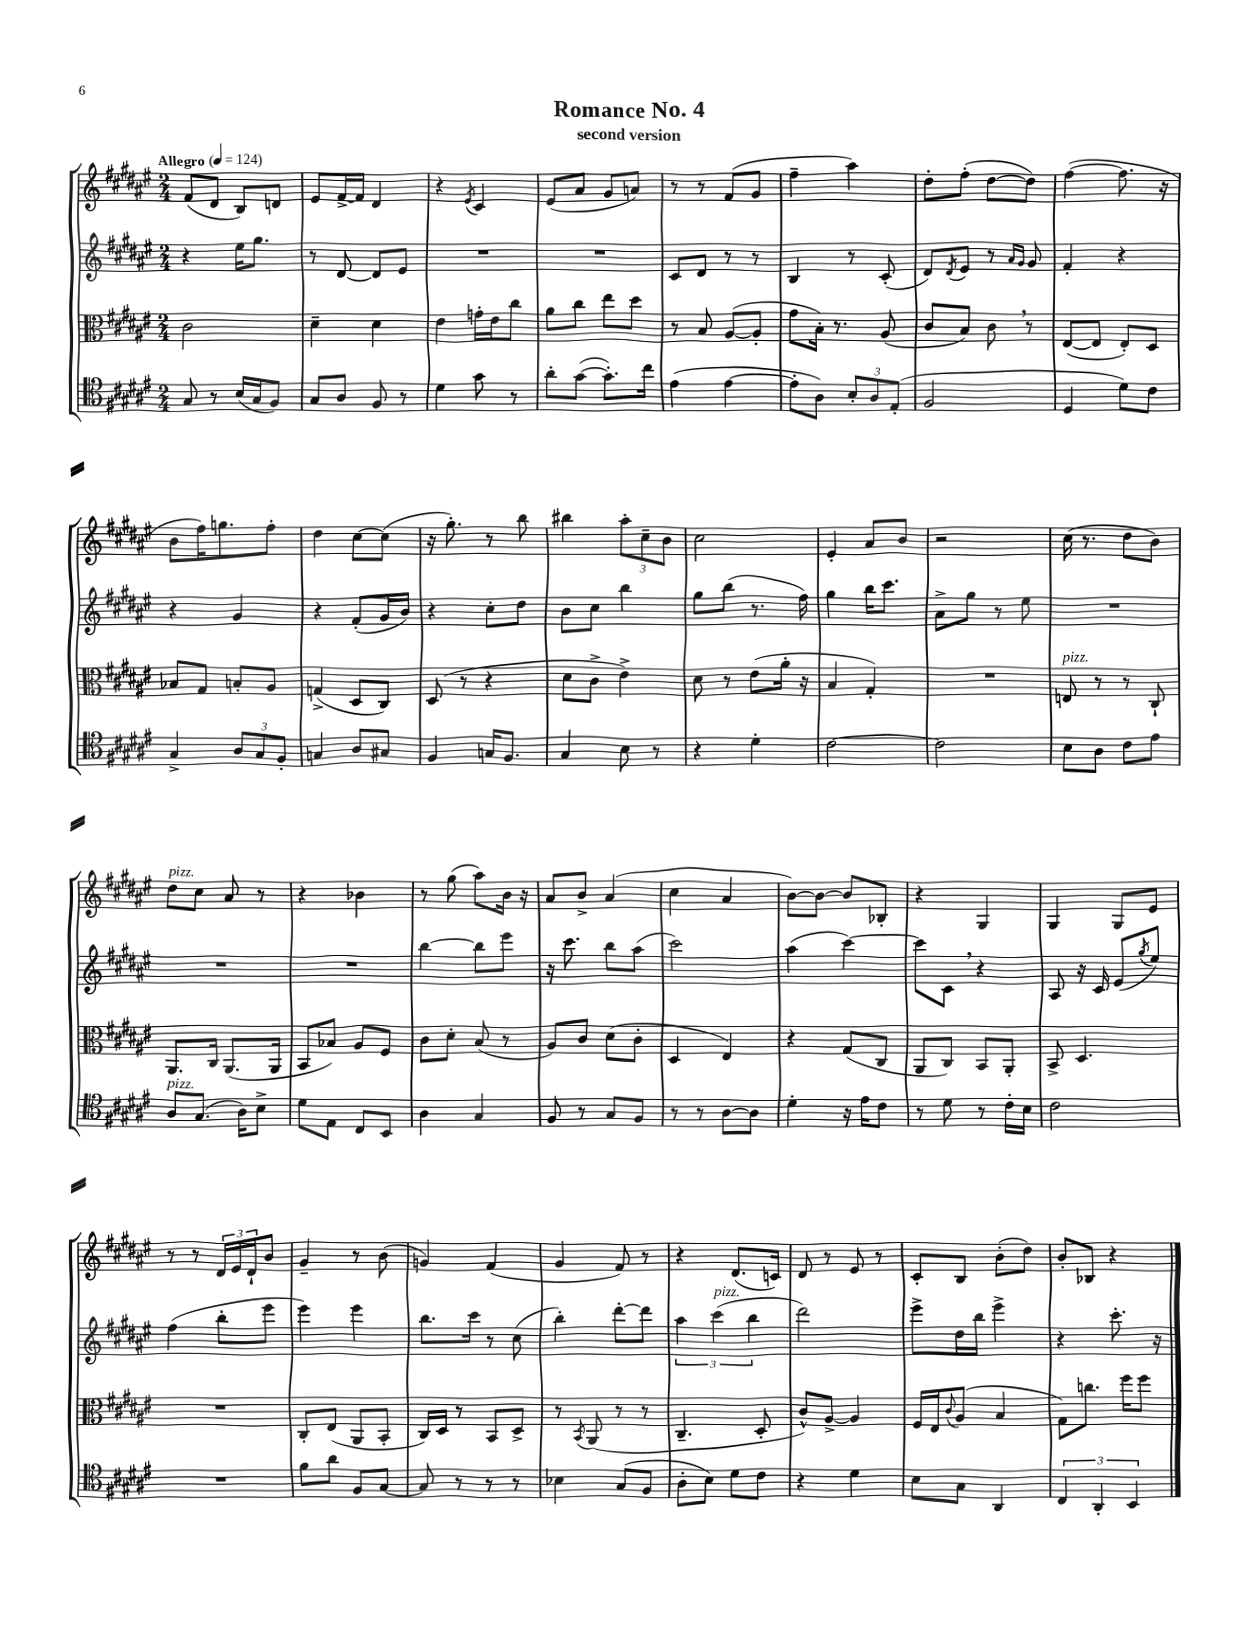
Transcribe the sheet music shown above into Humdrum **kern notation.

**kern	**kern	**kern	**kern
*staff4	*staff3	*staff2	*staff1
*clefC4	*clefC3	*clefG2	*clefG2
*k[f#c#g#d#a#e#]	*k[f#c#g#d#a#e#]	*k[f#c#g#d#a#e#]	*k[f#c#g#d#a#e#]
*M2/4	*M2/4	*M2/4	*M2/4
*MM124	*MM124	*MM124	*MM124
8G#	2c#	4r	(8f#
8r	.	.	8d#
(16B	.	16ee#	8B)
16G#	.	8.gg#	.
8F#)	.	.	8d
=	=	=	=
8G#	4d#~	8r	8e#
8A#	.	[8d#	[16f#^
.	.	.	16f#]
8F#	4d#	8d#]	4d#
8r	.	8e#	.
=	=	=	=
4d#	4e#	2r	4r
.	.	.	8qe#
8g#	16g'	.	4c#
.	16e#	.	.
8r	8cc#	.	.
=	=	=	=
8a#'	8a#	2r	(8e#
([8g#	8cc#	.	8a#
8.g#'])	8ee#	.	8g#
.	8dd#	.	8a)
16cc#	.	.	.
=	=	=	=
(4e#	8r	8c#	8r
.	8B	8d#	8r
[4e#	([8A#	8r	(8f#
.	8A#']	8r	8g#
=	=	=	=
8e#']	8g#	4B	4ff#~
8A#)	16B')	.	.
.	8.r	.	.
12B'	.	8r	4aa#)
12A#	.	.	.
.	(8A#	(8c#'	.
(12E#'	.	.	.
=	=	=	=
2F#	8c#	8d#)	8dd#'
.	.	8qd#	.
.	8B)	8e#	(8ff#'
.	8c#	8r	[8dd#
.	.	16qqa#	.
.	.	16qqg#	.
.	8r	8g#	8dd#])
=	=	=	=
4D#	([8E#	4f#'	([4ff#
.	8E#]	.	.
8d#)	8E#')	4r	8.ff#]
8c#	8D#	.	.
.	.	.	16r
=	=	=	=
4G#^	8B-	4r	8b
.	8G#	.	16ff#)
.	.	.	8.gg
12A#	8B'	4g#	.
12G#	.	.	.
.	8A#	.	8ff#'
12F#'	.	.	.
=	=	=	=
4G	(4G^	4r	4dd#
8A#	8D#	(8f#'	[8cc#
8G#	8C#)	16g#	(8cc#]
.	.	16b)	.
=	=	=	=
4F#	(8D#	4r	16r
.	.	.	8.gg#')
.	8r	.	.
16G	4r	8cc#'	8r
8.F#	.	.	.
.	.	8dd#	8bb
=	=	=	=
4G#	8d#	8b	4bb#
.	8c#^	8cc#	.
8B	4e#^)	4bb	12aa#'
.	.	.	12cc#~
8r	.	.	.
.	.	.	12b
=	=	=	=
4r	8d#	8gg#	2cc#
.	8r	(8bb	.
4d#'	(8e#	8.r	.
.	16a#'	.	.
.	16r	16ff#)	.
=	=	=	=
[2c#	4B	4gg#	4e#'
.	4G#')	16bb	8a#
.	.	8.ccc#	.
.	.	.	8b
=	=	=	=
2c#]	2r	8a#^	2r
.	.	8gg#	.
.	.	8r	.
.	.	8ee#	.
=	=	=	=
8B	8E	2r	(16cc#
.	.	.	8.r
8A#	8r	.	.
8c#	8r	.	8dd#
8e#	8C#`	.	8b)
=	=	=	=
8A#	8.AA#	2r	8dd#
(8.G#	.	.	8cc#
.	16C#	.	.
.	(8.AA#	.	8a#
16A#)	.	.	.
8B^	.	.	8r
.	16AA#	.	.
=	=	=	=
8d#	8BB	2r	4r
8E#	8B-)	.	.
8C#	8A#	.	4b-
8BB	8F#	.	.
=	=	=	=
4A#	8c#	[4bb	8r
.	8d#'	.	(8gg#
4G#	(8B	8bb]	8aa#)
.	8r	8eee#	16b
.	.	.	16r
=	=	=	=
8F#	8A#)	16r	8a#
.	.	8.ccc#	.
8r	8c#	.	8b^
8G#	(8d#	8bb	(4a#
8F#	8c#'	(8aa#	.
=	=	=	=
8r	4D#	2ccc#)	4cc#
8r	.	.	.
[8A#	4E#)	.	4a#
8A#]	.	.	.
=	=	=	=
4d#'	4r	(4aa#	[8b)
.	.	.	8b_
16r	(8G#	[4ccc#)	8b]
16e#	.	.	.
8c#	8C#	.	8B-'
=	=	=	=
8r	8AA#	8ccc#]	4r
8d#	8C#)	8c#	.
8r	8BB	4r	4G#
16c#'	8AA#'	.	.
16B	.	.	.
=	=	=	=
2c#	8BB^	8A#	4G#
.	4.D#	16r	.
.	.	16c#	.
.	.	(8e#	8G#
.	.	8qgg#	.
.	.	8ee#)	8e#
=	=	=	=
2r	2r	(4ff#	8r
.	.	.	8r
.	.	8bb'	24d#
.	.	.	24e#
.	.	.	24d#`
.	.	8eee#	8b
=	=	=	=
8f#	8C#'	4eee#)	4g#~
8a#	(8E#	.	.
8F#	8AA#	4eee#	8r
[8G#	8BB'	.	(8b
=	=	=	=
8G#]	16C#)	8.bb	4g)
.	16D#	.	.
8r	8r	.	.
.	.	16ccc#	.
8r	8BB	8r	(4f#
8r	8D#^	(8cc#	.
=	=	=	=
4B-	8r	4bb')	4g#
.	8qBB	.	.
.	(8AA#	.	.
(8G#	8r	[8ddd#'	8f#)
8F#	8r	8ddd#]	8r
=	=	=	=
8A#'	4.C#~	6aa#	4r
8B)	.	.	.
.	.	(6ccc#	.
8d#	.	.	(8.d#
.	.	6bb	.
8c#	8D#'	.	.
.	.	.	16c)
=	=	=	=
4r	8c#^^)	2ddd#)	8d#
.	[8A#^	.	8r
4d#	4A#]	.	8e#
.	.	.	8r
=	=	=	=
8B	16F#	8eee#^	8c#'
.	16E#	.	.
.	8qqc#	.	.
8G#	(8A#	16dd#	8B
.	.	16bb	.
4AA#	4B	4eee#^	(8b'
.	.	.	8dd#)
=	=	=	=
6C#	8G#)	4r	8b'
.	8.cc	.	8B-
6AA#'	.	.	.
.	.	8.ccc#'	4r
.	16ff#	.	.
6BB	.	.	.
.	8ff#	.	.
.	.	16r	.
==	==	==	==
*-	*-	*-	*-
